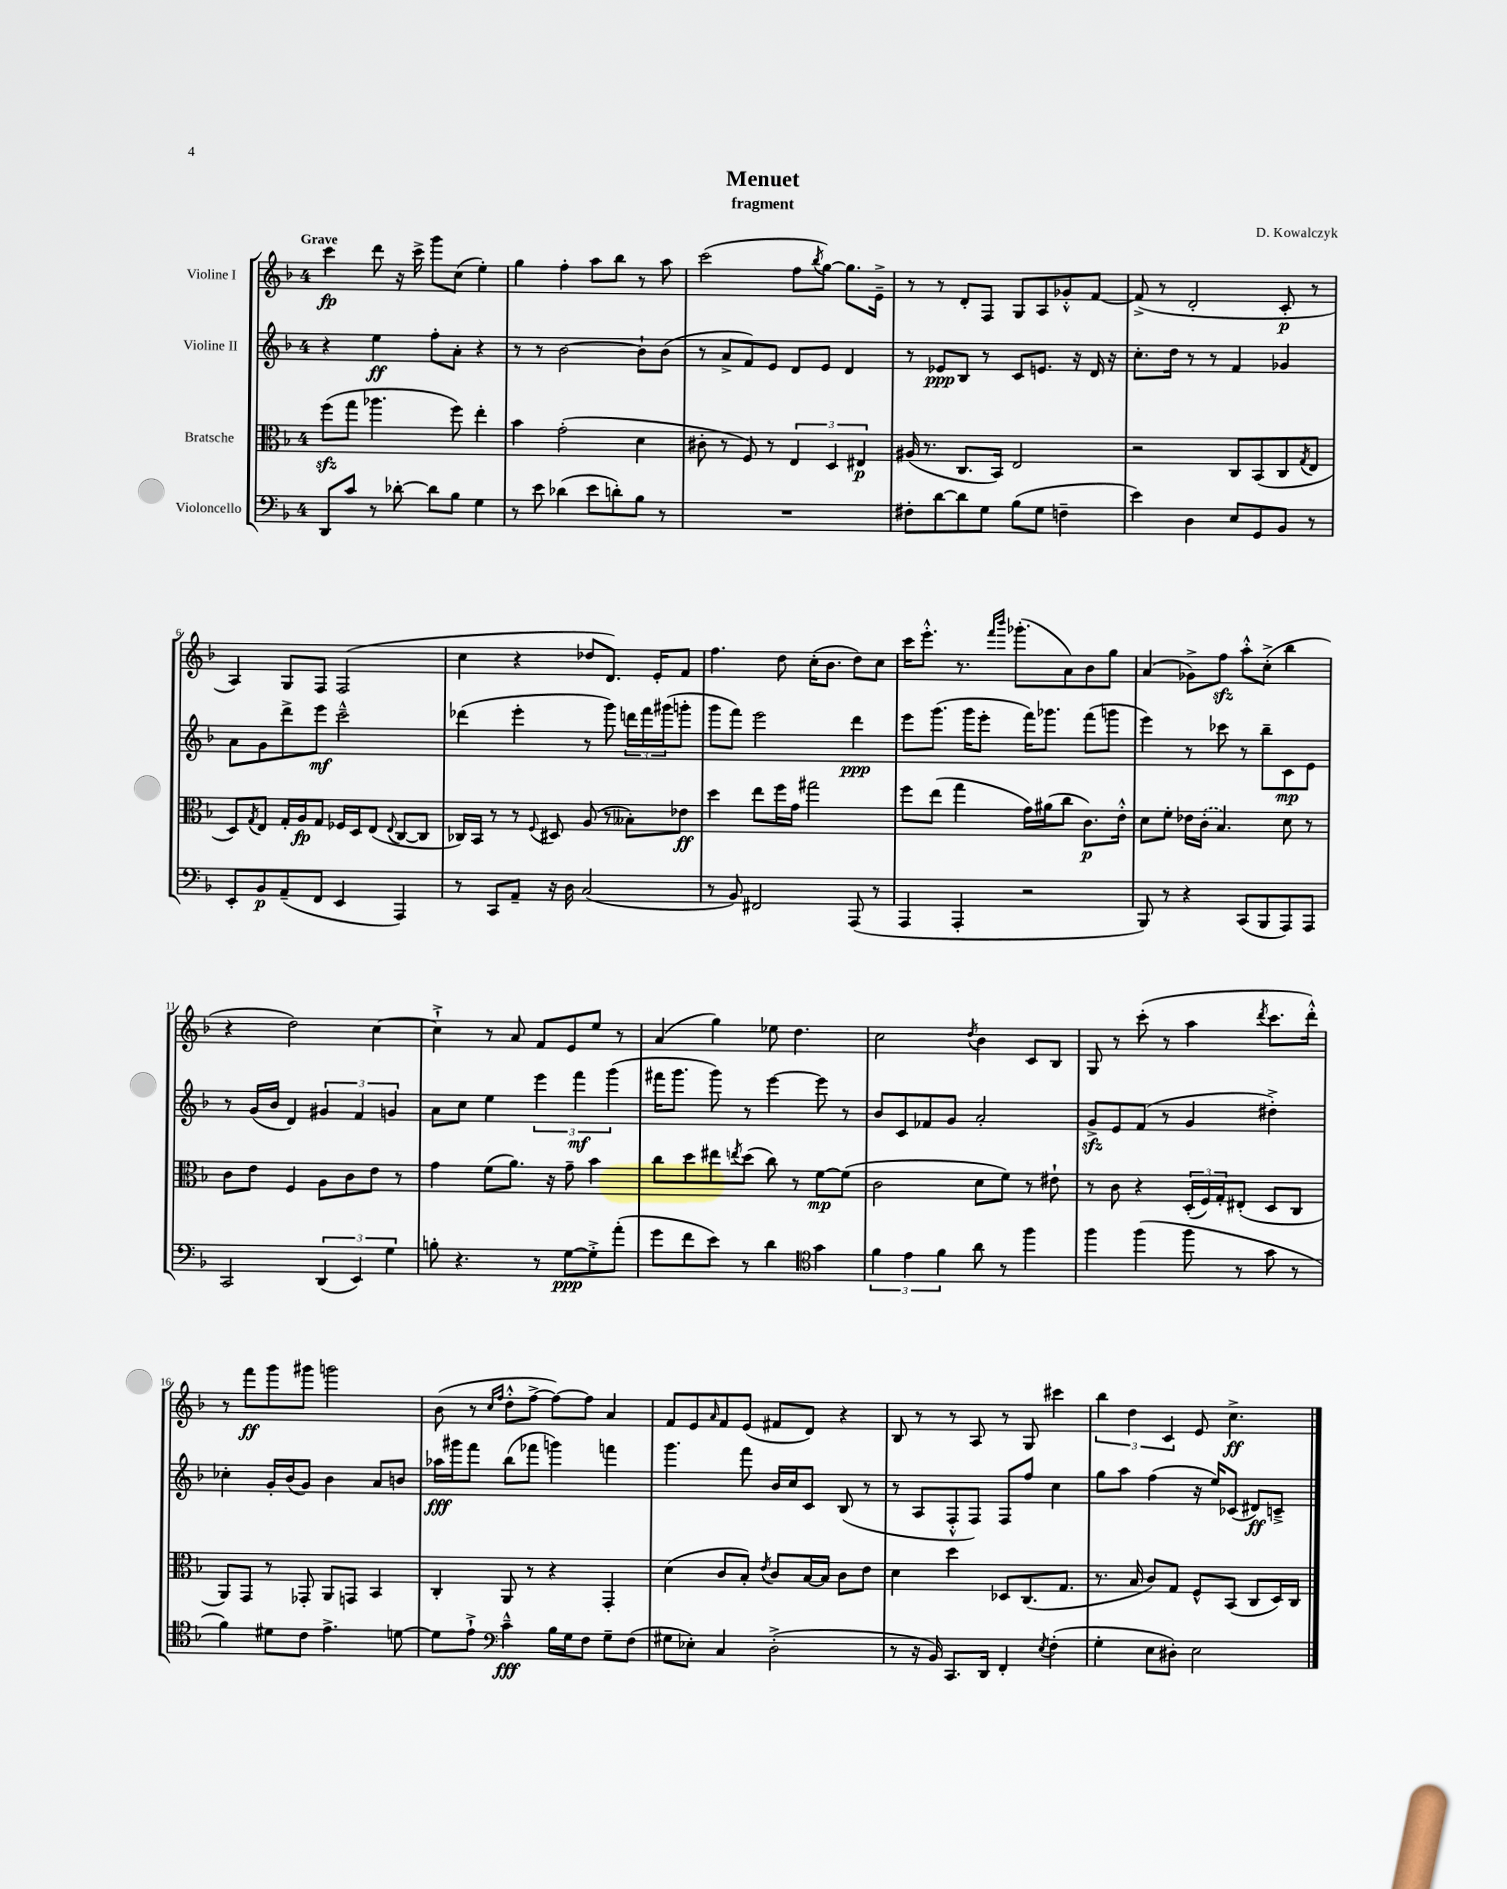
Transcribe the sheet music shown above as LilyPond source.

\header { title = "Menuet" composer = "D. Kowalczyk" subtitle = "fragment" }
<<
\new StaffGroup <<
\new Staff = "s0" \with { instrumentName = "Violine I" } {
    \clef treble \key f \major \once \override Staff.TimeSignature.style = #'single-digit \time 4/4 \tempo "Grave"
    c'''4\fp d'''8 r16 c'''16-> g'''8 c''8( e''4-.) |
    g''4 f''4-. a''8 bes''8 r8 a''8 |
    c'''2( f''8 \acciaccatura { bes''8 } g''8~) g''8. e'16---> |
    r8 r8 d'8-. f8 g8 a8 ges'8-.-^ f'8~ |
    f'8->( r8 d'2-. c'8-.\p r8 |
    a4) g8 f8 f2( |
    c''4 r4 des''8 d'8.) e'16-. f'8 |
    f''4. d''8 c''16-.( bes'8. d''8) c''8 |
    c'''16 e'''8.-.-^ r8. \grace { f'''16 bes'''16 } ges'''8.-.( a'8) bes'8 g''8 |
    a'4( ges'8->) f''8\sfz a''8-.-^ c''8-.->( bes''4 |
    r4 d''2) c''4~ |
    c''4-!-> r8 a'8 f'8 e'8 e''8 r8 |
    a'4( g''4) ees''8 d''4. |
    c''2 \acciaccatura { d''8 } bes'4 c'8 bes8 |
    g8 r8 c'''8-.( r8 a''4 \acciaccatura { d'''8 } c'''8. d'''16-.-^) |
    r8 f'''8\ff g'''8 gis'''8 g'''2 |
    bes'8( r8 \grace { c''16 f''16 } d''8-.-^ f''8~-> f''8~) f''8 a'4 |
    f'8 e'8 \grace { a'16 } f'8 e'8( fis'8 d'8) r4 |
    bes8 r8 r8 a8 r8 g8 cis'''4 |
    \tuplet 3/2 { bes''4 d''4 c'4 } e'8 c''4.->\ff \bar "|." |
}
\new Staff = "s1" \with { instrumentName = "Violine II" } {
    \clef treble \key f \major \once \override Staff.TimeSignature.style = #'single-digit \time 4/4
    r4 e''4\ff f''8-. a'8-. r4 |
    r8 r8 bes'2~ bes'8-! bes'8( |
    r8 a'8-> f'8) e'8 d'8 e'8 d'4 |
    r8 ees'8\ppp bes8 r8 c'8 e'8. r16 d'16 r16 |
    c''8.-. d''16 r8 r8 f'4 ges'4 |
    a'8 g'8 d'''8-> e'''8\mf c'''2---^ |
    des'''4( e'''4-. r8 g'''8) \tuplet 3/2 { d'''16 f'''16 gis'''16( } g'''8-. |
    g'''8 f'''8) e'''2 d'''4\ppp |
    e'''8 g'''8.( g'''16 e'''8-. f'''16) ges'''8. f'''8( g'''8 |
    e'''4) r8 ces'''8 r8 bes''8-- c'8\mp e'8 |
    r8 g'16( bes'16 d'4) \tuplet 3/2 { gis'4 f'4 g'4 } |
    a'8 c''8 e''4 \tuplet 3/2 { e'''4 f'''4\mf g'''4( } |
    fis'''16 g'''8. g'''8) r8 e'''4~ e'''8 r8 |
    bes'8 c'8 fes'8 g'8 a'2-. |
    g'8->\sfz e'8 f'8( r8 g'4 dis''4-.->) |
    ces''4-. g'16-. bes'16( g'8) bes'4 a'8 b'8 |
    aes''16\fff gis'''16 f'''8 bes''8( fes'''8 g'''4) f'''4 |
    g'''4. f'''8 bes'16 c''16 c'8 bes8( r8 |
    r8 a8 f8-.-^ f8) f8 f''8 c''4 |
    g''8 a''8 f''4( r16 e''16) ces'8( dis'8\ff) c'8---> \bar "|." |
}
\new Staff = "s2" \with { instrumentName = "Bratsche" } {
    \clef alto \key f \major \once \override Staff.TimeSignature.style = #'single-digit \time 4/4
    f''8\sfz( g''8 aes''4. f''8) e''4-. |
    bes'4 g'2-.( d'4 |
    cis'8-. r8 f8) r8 \tuplet 3/2 { e4 d4 eis4\p } |
    ais16( r8. c8. bes,16) e2 |
    r2 c8 bes,8( c8 \acciaccatura { g8 } e8 |
    d8) \acciaccatura { g8 } e8 g16-. a16\fp g8 fes16 d16 e8( \appoggiatura { e8 } c8~ c8 |
    ces16) bes,16 r8 r8 \appoggiatura { f8 } dis8 a8( r8 beses8-.) ees'8\ff |
    d''4 e''8 f''16 g'16 gis''2 |
    f''8 e''8( g''4 g'16) ais'16( c''8 c'8.\p) e'16-.-^ |
    d'8 f'8-. ees'16 \once \slurDashed c'16-.( bes4.) d'8 r8 |
    c'8 e'8 f4 a8 c'8 e'8 r8 |
    g'4 f'8( a'8.) r16 g'8-- bes'4 |
    c''8 d''8 eis''8 \acciaccatura { e''8 } d''8( c''8) r8 f'8~\mp f'8( |
    c'2 d'8 f'8) r8 eis'8-! |
    r8 c'8 r4 \tuplet 3/2 { d16-.( f16) g16-. } eis8-.( d8 c8 |
    a,8) g,8 r8 ges,8-. a,8 g,8 bes,4 |
    c4-. a,8 r8 r4 g,4-. |
    d'4( c'8 bes8-.) \acciaccatura { e'8 } c'8 bes16~ bes16 c'8 e'8 |
    d'4 d''4 des8 c8.( g8. |
    r8. bes16 c'8) g8 f8-^ bes,8( c8 d16) c16 \bar "|." |
}
\new Staff = "s3" \with { instrumentName = "Violoncello" } {
    \clef bass \key f \major \once \override Staff.TimeSignature.style = #'single-digit \time 4/4
    d,8 c'8 r8 des'8~-. des'8 bes8 g4 |
    r8 e'8 des'4( e'8 d'8-.) bes8 r8 |
    R1 |
    fis8-. d'8~ d'8 g8 bes8( g8 f4-- |
    e'4) d4 e8 g,8 bes,8 r8 |
    e,8-. bes,8\p a,8--( f,8 e,4 a,,4) |
    r8 c,8 a,8-- r16 d16 c2( |
    r8 bes,8) fis,2 a,,8( r8 |
    a,,4 a,,4-. r2 |
    bes,,8) r8 r4 c,8( bes,,8 a,,8) a,,8 |
    c,2 \tuplet 3/2 { d,4( e,4) g4 } |
    b8-. r4. r8 g8~\ppp g8-.-> a'8-.( |
    g'8 f'8 e'8) r8 d'4 \clef tenor g'4 |
    \tuplet 3/2 { f'4 e'4 f'4 } a'8 r8 f''4 |
    f''4 f''4( f''8 r8 g'8 r8 |
    f'4) dis'8 c'8 e'4.-> d'8~ |
    d'8 e'8-!-> \clef bass c'4---^\fff bes16 g16 f8 g8-- f8( |
    gis8 ees8-.) c4 d2-.->( |
    r8 r16 bes,16) c,8. d,16 f,4-. \acciaccatura { e8 } f4-.( |
    g4-. e8 dis8-.) e2 \bar "|." |
}
>>
>>
